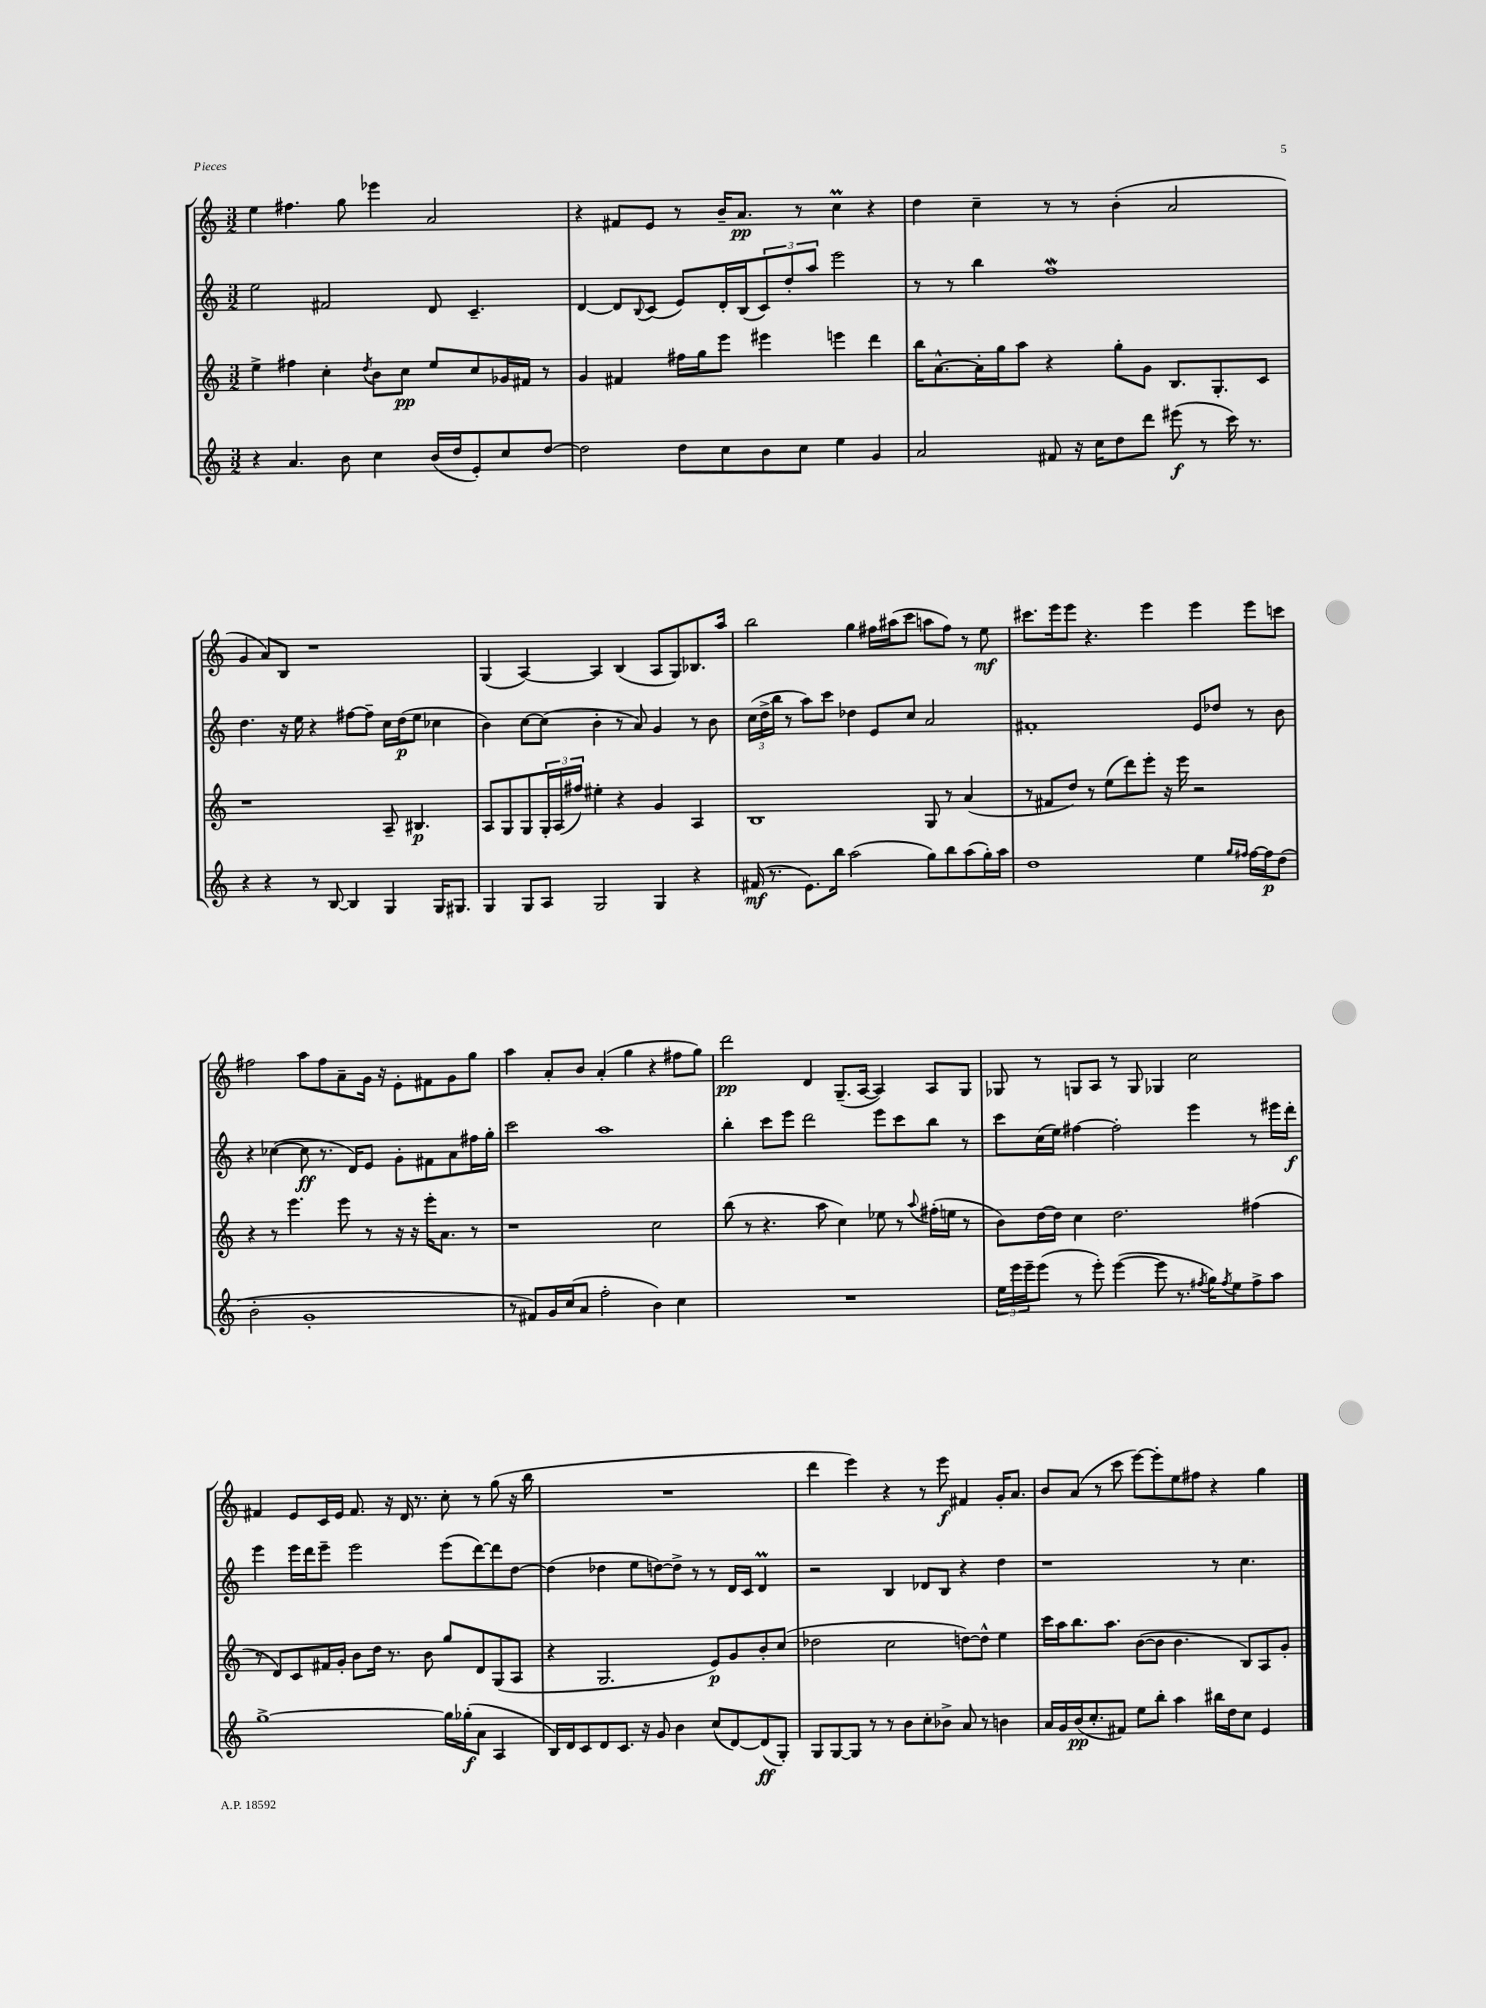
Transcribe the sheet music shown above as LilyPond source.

<<
\new StaffGroup <<
\new Staff = "s0" {
    \clef treble \key c \major \numericTimeSignature \time 3/2
    e''4 fis''4. g''8 ees'''4 a'2 |
    r4 fis'8 e'8 r8 b'16-- a'8.\pp r8 c''4\prall r4 |
    d''4 c''4-- r8 r8 b'4-.( a'2 |
    g'4 a'8) b8 r1 |
    g4( a4~) a4 b4( a8 g8) bes8. a''16 |
    b''2 g''4 fis''16 ais''16( c'''8 a''8 fis''8) r8 e''8\mf |
    cis'''8. e'''16 e'''8 r4. e'''4 e'''4 e'''8 c'''8 |
    fis''2 a''8 fis''8 a'8-- g'16 r16 e'8-. fis'8 g'8 g''8 |
    a''4 a'8-. b'8 a'4-.( g''4 r4 fis''8 g''8) |
    d'''2\pp d'4 g8.--( a16~ a4) a8 g8 |
    ges8 r8 g8 a8 r8 g8 ges4 c''2 |
    fis'4 e'8 c'16 e'16 fis'8. r16 d'16 r8. c''8-. r8 g''8( r16 b''16 |
    R1. |
    d'''4 e'''4) r4 r8 e'''8\f fis'4 g'16-. a'8. |
    b'8 a'8( r8 c'''8 e'''8~) e'''8-. e''8 fis''8 r4 g''4 \bar "|." |
}
\new Staff = "s1" {
    \clef treble \key c \major \numericTimeSignature \time 3/2
    e''2 fis'2 d'8 c'4.-- |
    d'4~ d'8 \appoggiatura { b8 } c'8( e'8) d'16-. b16( \tuplet 3/2 { c'8) d''8-. a''8 } e'''2 |
    r8 r8 b''4 f''1\mordent |
    d''4. r16 e''16 r4 fis''8~ fis''8-- c''16 d''16\p( e''8 ces''4 |
    b'4) c''8~ c''8( b'4-. r8 a'8) g'4 r8 b'8 |
    \tuplet 3/2 { c''16( d''16-> b''16 } r8 a''8) c'''8 des''4 e'8 c''8 a'2 |
    fis'1-. e'8 des''8 r8 b'8 |
    r4 ces''4~( ces''8\ff r8. d'16) e'8 g'8-. fis'8 a'8 fis''16 g''16-. |
    c'''2 a''1 |
    b''4-. c'''8 e'''8 d'''2 e'''8 c'''8 b''8 r8 |
    c'''8 c''16( e''16) fis''4~ fis''2-. e'''4 r8 eis'''16 d'''16-.\f |
    e'''4 e'''16 d'''16 e'''8-- e'''2 e'''8( d'''8~) d'''8 d''8~ |
    d''4( des''4 e''8 d''8~) d''8-> r8 r8 d'16 c'16 d'4\prall |
    r2 b4 des'8 b8 r4 d''4 |
    r1 r8 c''4. \bar "|." |
}
\new Staff = "s2" {
    \clef treble \key c \major \numericTimeSignature \time 3/2
    e''4-> fis''4 c''4-. \acciaccatura { d''8 } b'8 c''8\pp e''8 c''8 ges'16 fis'16 r8 |
    g'4 fis'4 fis''16 g''16 e'''8 eis'''4 e'''4 d'''4 |
    b''16 a'8.~-^ a'16-. g''16 a''8 r4 g''8-. g'8 b8. g8.-. c'8 |
    r1 a8-- bis4.\p |
    a8 g8 g8 \tuplet 3/2 { g16-. a16( fis''16) } eis''4-. r4 g'4 a4 |
    b1 g8 r8 a'4( |
    r8 fis'8 d''8) r8 e''8( d'''8) e'''8-. r16 e'''16 r2 |
    r4 r8 e'''4. e'''8 r8 r16 r16 e'''16-. a'8. r8 |
    r1 c''2 |
    b''8( r8 r4. a''8 c''4) ees''8 r8 \appoggiatura { a''8 } fis''16-.( e''16 r8 |
    b'8) d''16~ d''16 c''4 d''2. fis''4( |
    r8 d'8) c'8 fis'16 g'16-. b'8 d''16 r8. b'8 g''8 d'8 g8( a8 |
    r4 g2. e'8\p) g'8 b'8-. c''8( |
    des''2 c''2 d''8~) d''8-^ e''4 |
    c'''16 a''16 b''8. a''8. b'8~( b'8 b'4. b8) a8 g'8-. \bar "|." |
}
\new Staff = "s3" {
    \clef treble \key c \major \numericTimeSignature \time 3/2
    r4 a'4. b'8 c''4 b'16( d''16 e'8-.) c''8 d''8~ |
    d''2 d''8 c''8 b'8 c''8 e''4 g'4 |
    a'2 fis'8 r16 c''16 d''8 d'''8 eis'''8\f( r8 c'''16) r8. |
    r4 r4 r8 b8~ b4 g4 g16 gis8. |
    g4 g8 a8 g2 g4 r4 |
    fis'16\mf( r8. e'8.) b''16 a''2( g''8) b''8 a''8( g''16-.) a''16 |
    d''1 e''4 \grace { g''16 fis''16 } fis''16~ fis''16\p d''8( |
    b'2-. g'1-. |
    r8 fis'8) g'16 c''16( a'8 f''2-. b'4) c''4 |
    R1. |
    \tuplet 3/2 { e''16 e'''16 e'''16-- } e'''8( r8 e'''8-.) e'''4~( e'''8 r8. \acciaccatura { fis''8 } g''16) \acciaccatura { fis''8 } e''8 fis''8-> a''8 |
    g''1~-> g''16 ges''16-.\f( a'8 a4 |
    b16) d'16 c'8 d'8 c'8. r16 g'8 b'4 c''8( d'8~) d'8\ff( g8-.) |
    g8 g8~ g8 r8 r8 b'8 c''8-. bes'8-> a'8 r8 b'4 |
    a'16 g'16 b'16\pp( c''8.-. fis'8) e''8 b''8-. a''4 bis''16 d''16 c''8 e'4 \bar "|." |
}
>>
>>
\layout { \context { \Score \remove "Bar_number_engraver" } }
